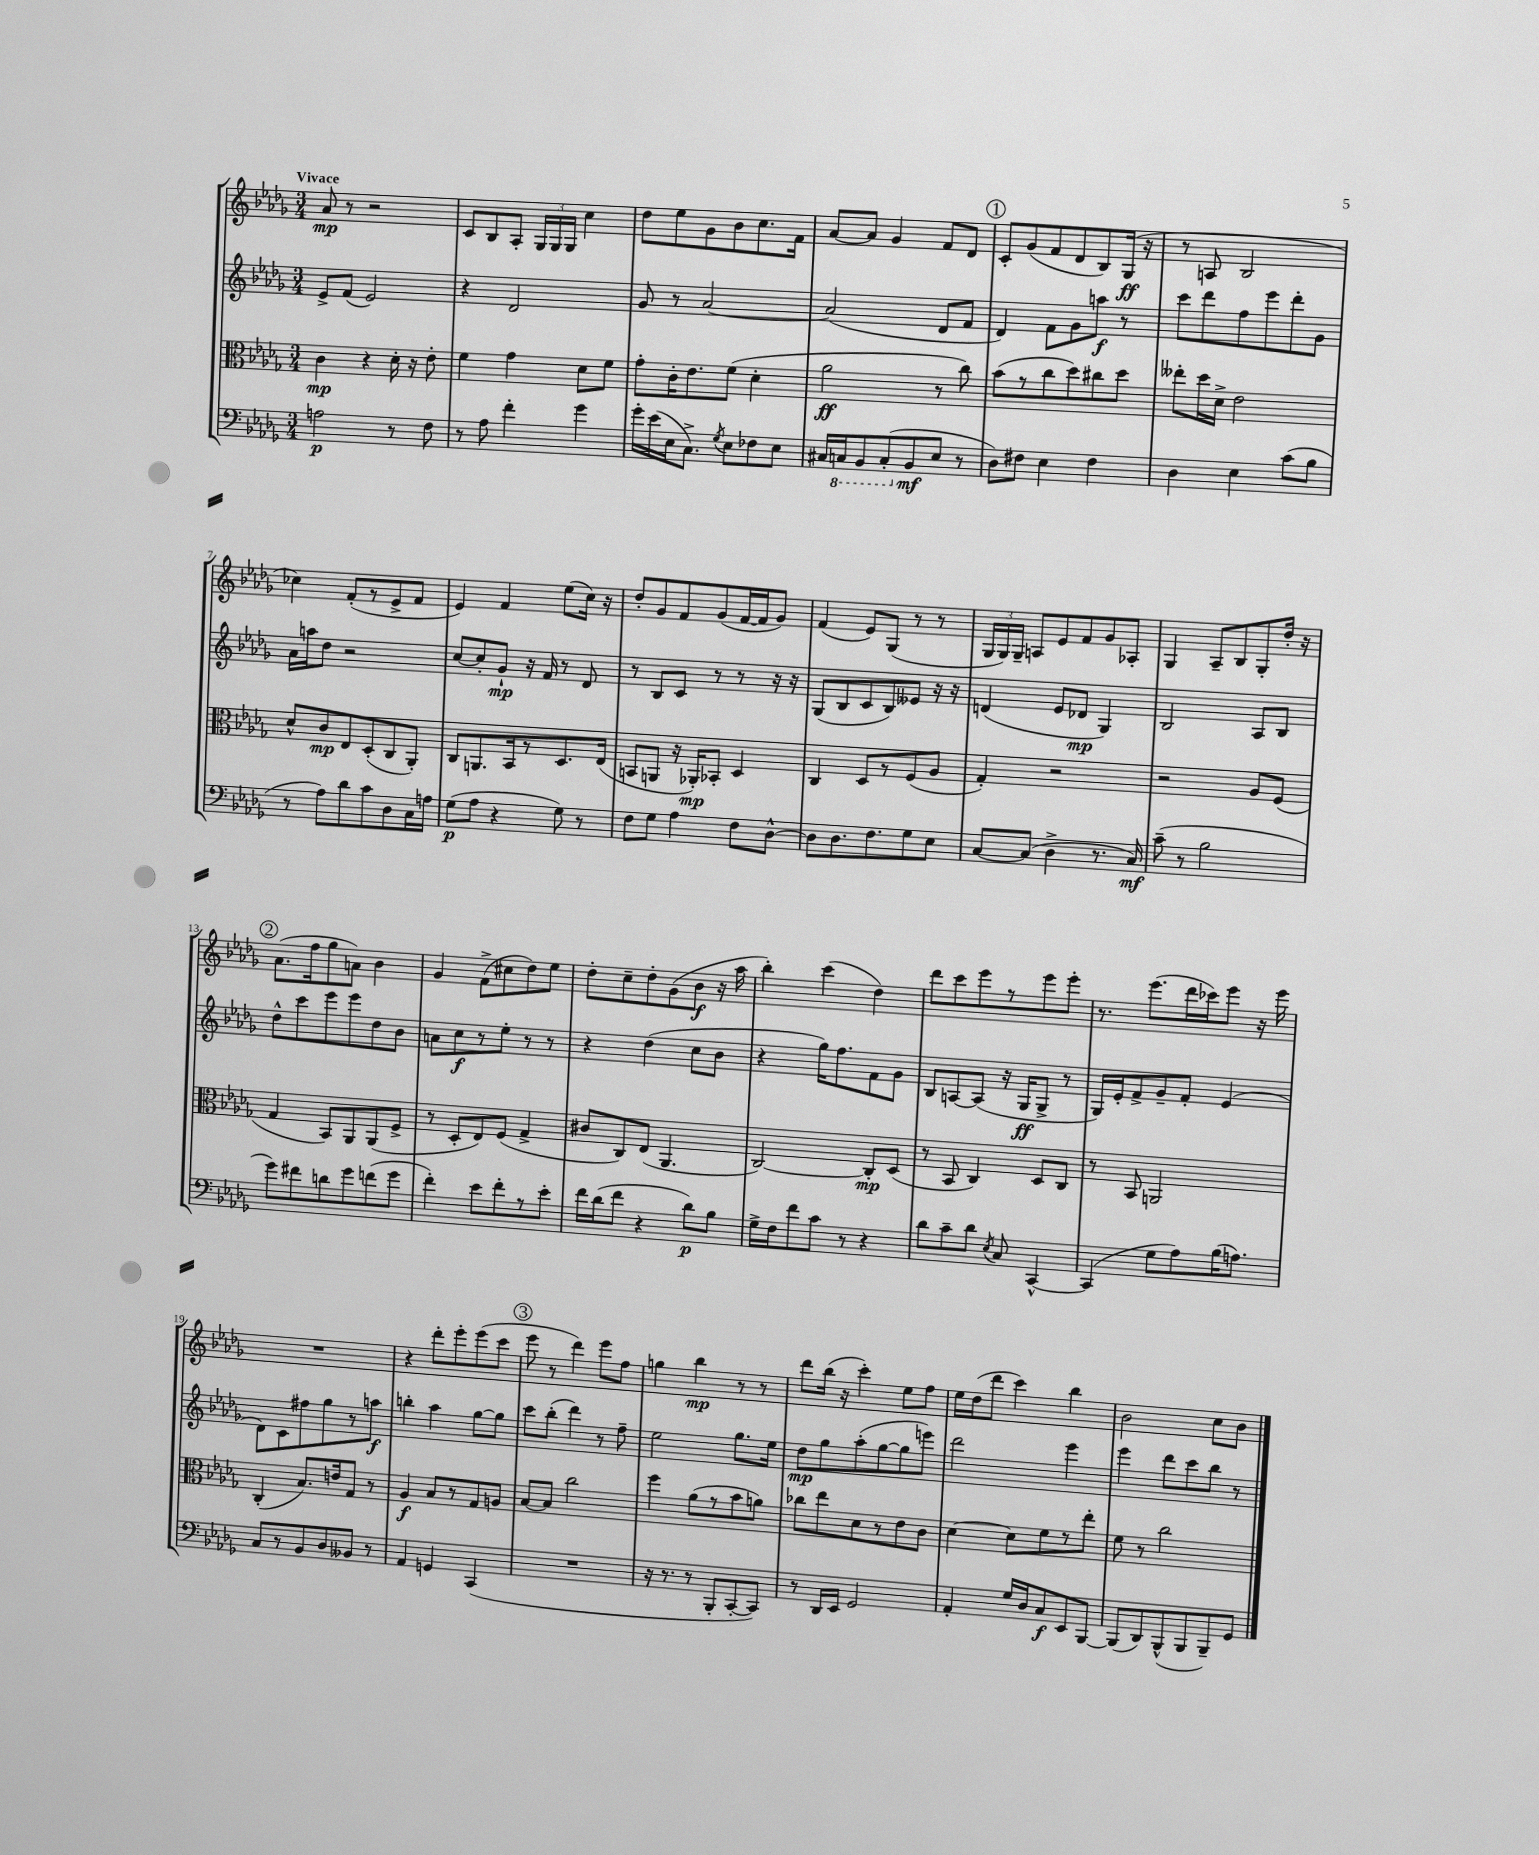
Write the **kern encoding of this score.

**kern	**kern	**kern	**kern
*staff4	*staff3	*staff2	*staff1
*clefF4	*clefC3	*clefG2	*clefG2
*k[b-e-a-d-g-]	*k[b-e-a-d-g-]	*k[b-e-a-d-g-]	*k[b-e-a-d-g-]
*M3/4	*M3/4	*M3/4	*M3/4
2A\	4c\	8e-^/L	8a-/
.	.	(8f/J	8r
.	4r	2e-/)	2r
8r	16d-'\	.	.
.	16r	.	.
8F\	8e-'\	.	.
=	=	=	=
8r	4f\	4r	8c/L
8A-\	.	.	8B-/
4f'\	4g-\	2d-/	8A-'/J
.	.	.	24G-/LL
.	.	.	24G-/
.	.	.	24G-/JJ
4g-\	8d-\L	.	4cc\
.	8f\J	.	.
=	=	=	=
16g-'\LL	8g-'\L	8g-/	8dd-\L
(16e-\	.	.	.
16E-\J	16c'\K	8r	8ee-\
8.C^\J)	8.e-\	.	.
.	.	[2a-/	8g-\
8qG-/	.	.	.
8E-\L	(8f\J	.	8b-\
8F-\	4d-'\	.	8.cc\
8E-\J	.	.	.
.	.	.	16f\Jk
=	=	=	=
16C#/LL	2a-\	(2a-/]	[8a-/L
16CC/J	.	.	.
8BBB-/	.	.	8a-/]J
(8CC'/	.	.	4g-/
8BB-/	.	.	.
8E-/J	8r	8d-/L	8f/L
8r	8cc\)	8f/J	8d-/J
=	=	=	=
8D-\L)	(8b-\L	4d-/)	8c'/L
8F#\J	8r	.	(8g-/
4E-\	8cc\	8f\L	8f/
.	8dd-\)	8g-\	8d-/
4F#\	8cc#\	8aa\J	8B-/)
.	8dd-\J	8r	(16G-/Jk
.	.	.	16r
=	=	=	=
4D-\	8ee--'\L	8ccc\L	8r
.	16dd-\L	8ddd-\	8A/
.	16d-^\JJ	.	.
4E-\	2e-\	8ff\	2B-/
.	.	8eee-\	.
(8c\L	.	8ddd-'\	.
8B-\J	.	8g-\J	.
=	=	=	=
8r	8d-^^/L	16a-\LL	4cc-\)
.	.	16aa\J	.
8A-\L)	8c/	8dd-\J	.
8d-\	8E-/	2r	(8f'/L
8c\	(8D-'/	.	8r
8D-\	8C/	.	8e-^/
16C\L	8AA-'/J)	.	8f/J
16A\JJ	.	.	.
=	=	=	=
(8G-\L	8C/L	[8cc/L	4e-/)
8A-\J	8.AA/	8cc'/]	.
4r	.	8g-`/J	4f/
.	16BB-/k	.	.
.	8r	16r	.
.	.	16f/	.
8G-\)	8.D-/	8r	(8ee-\L
8r	.	8d-/	16cc\Jk)
.	(16E-/Jk	.	16r
=	=	=	=
8F\L	8BB/L	8r	8dd-'/L
8G-\J	8AA/J	8B-/L	8g-/
4A-\	16r	8c/J	8f/
.	16AA-'/LK)	.	.
.	8BB-'/J	8r	(8g-/
8F\L	4D-/	8r	[16f/L
.	.	.	16f/]J
[8D-^^\J	.	16r	8g-/J)
.	.	16r	.
=	=	=	=
8D-\]L	4C/	(8G-/L	(4f/
8.D-\	.	8B-/	.
.	8D-/L	8c/	8e-/L)
8.F\	.	.	.
.	8r	8B-/)	(8G-/J
8G-\	(8F/	8e--/J	8r
8E-\J	8A-/J	16r	8r
.	.	16r	.
=	=	=	=
[8C/L	4G-'/)	(4d/	24G-/LL
.	.	.	24G-/)
.	.	.	24G-~/JJ
(8C/]J	.	.	8A/L
4D-^\	2r	8e-/L	8e-/
.	.	8d-/J	8f/
8.r	.	4G-/)	8g-/
.	.	.	8A-'/J
16C/)	.	.	.
=	=	=	=
(8c~\	2r	2B-/	4G-/
8r	.	.	.
2B-\	.	.	8A-~/L
.	.	.	8B-/
.	8A-/L	8A-/L	8G-'/
.	(8F/J	8B-/J	16dd-'/Jk
.	.	.	16r
=	=	=	=
8g-\L)	4G-/	8dd-^^\L	(8.a-\L
8f#\	.	8ccc\	.
.	.	.	16ff\k
8d\	8BB-/L)	8eee-\	8gg-\
8g-\	8AA-/	8eee-\	8a\J)
(8f\	(8AA-/	8dd-\	4b-\
8g-\J	8F^/J	8b-\J	.
=	=	=	=
4f'\)	8r	8a\L	4g-/
.	8D-'/L	8cc\	.
8e-\L	8E-/)	8r	(8f^\L
8f'\	(8F/J	8ee-'\J	8cc#\
8r	4G-^/	8r	8dd-\)
8e-'\J	.	8r	8ee-\J
=	=	=	=
16f\LL	8c#/L	4r	8dd-'\L
(16d-\J	.	.	.
8f\J	8C/)	.	8cc~\
4r	(8E-/J	(4dd-\	8dd-'\
.	4.AA-/	.	(8g-\
8d-\L)	.	8cc\L	8b-\J
8B-\J	.	8b-\J	16r
.	.	.	16aa-\
=	=	=	=
16G-^\LL	[2C/)	4r	4bb-'\)
16F\J	.	.	.
8f\	.	.	.
8c\J	.	16gg-\LK)	(4ccc\
.	.	8.ff\	.
8r	.	.	.
4r	8C'/]L	8f\	4dd-\)
.	(8D-/J	8g-\J	.
=	=	=	=
8d-\L	8r	8B-/L	8ddd-\L
8c~\	8BB-/	[8A/	8ccc\
8d-\J	4C/)	(8A/]J	8eee-\
8qE-/	.	.	.
8C/	.	16r	8r
.	.	16G-/LK	.
[4CC^^/	8D-/L	8G-^/J	8eee-\
.	8C/J	8r	8eee-'\J
=	=	=	=
(4CC/]	8r	16G-/LL)	8.r
.	.	16e-'/J	.
.	8BB-/	8f^/	.
.	.	.	(8.eee-\L
8G-\L	2AA/	8g-~/	.
8A-\)	.	8f'/J	16ddd-\L
.	.	.	16ccc-\J)
(16B-\K	.	(4e-/	8eee-\J
8.A\J)	.	.	.
.	.	.	16r
.	.	.	16eee-\
=	=	=	=
8C/L	(4C'/	8d-\L)	2.r
8r	.	8c\	.
8BB-/	8.B-/L)	8ff#\	.
8D-/	.	8gg-\	.
.	16e/k	.	.
8BB--/J	8G-/J	8r	.
8r	8r	8aa\J	.
=	=	=	=
4AA-/	4A-/	4bb'\	4r
4GG/	8B-/L	4aa-\	8ddd-'\L
.	8r	.	8eee-'\
(4CC/	8G-/	[8gg-\L	(8eee-\
.	8A/J	8gg-\]J	8ccc\J
=	=	=	=
2.r	[8B-/L	8ccc\L	8eee-\
.	8B-/]J	(8bb-'\J	8r
.	2cc\	4ddd-\)	4ddd-\)
.	.	8r	8eee-\L
.	.	8ff~\	8ff\J
=	=	=	=
16r	4ff\	2ee-\	4gg\
8.r	.	.	.
8r	(8a-\L	.	4bb-\
8BBB-'/L	8r	.	.
[8CC'/	8b-\	8.gg-\L	8r
8CC/]J)	8a\J)	.	8r
.	.	16ee-\Jk	.
=	=	=	=
8r	8cc-\L	8dd-\L	8ddd-\L
16DD-/LL	8ee-\	8gg-\	(16bb-\Jk
16EE-/JJ	.	.	16r
2GG-/	8d-\	(8aa-'\	4ccc'\)
.	8r	[8gg-\	.
.	8e-\	8gg-\]	8ee-\L
.	8c\J	8eee\J)	8ff\J
=	=	=	=
4AA-'/	[4d-\	2ddd-\	16ee-\LL
.	.	.	(16dd-\J
.	.	.	8ddd-\J
16G-/LL	8d-\]L	.	4ccc\)
16D-/J	.	.	.
8C/	8f\	.	.
8EE-/	8r	4eee-\	4bb-\
[8BBB-/J	8ee-'\J	.	.
=	=	=	=
(8BBB-/]L	8f\	4eee-\	2b-\
8DD-/)	8r	.	.
(8BBB-^^/	2cc\	8ddd-\L	.
8BBB-/	.	8ccc\	.
8BBB-~/)	.	8bb-\J	8cc\L
8GG-/J	.	8r	8b-\J
==	==	==	==
*-	*-	*-	*-
